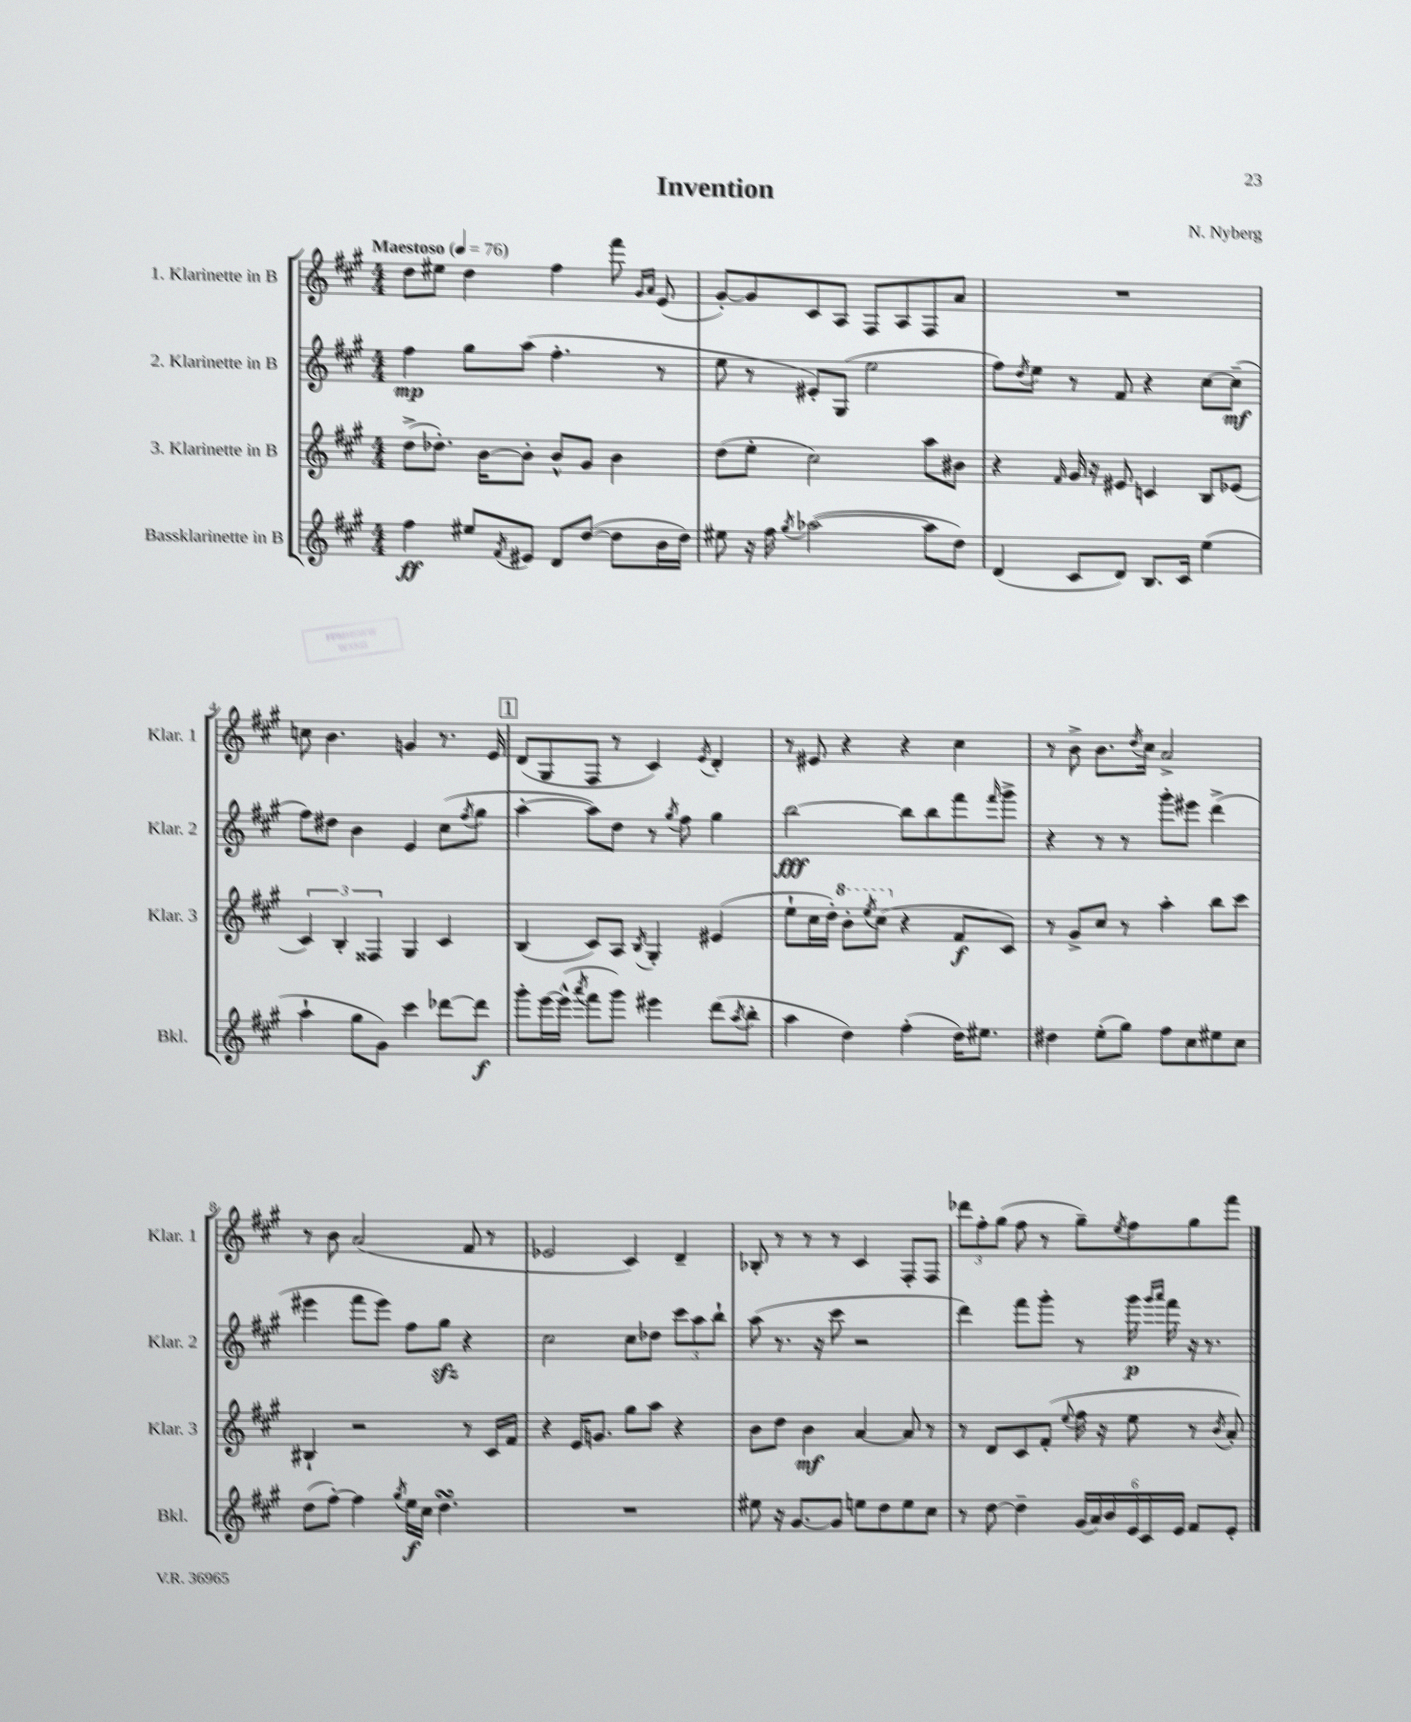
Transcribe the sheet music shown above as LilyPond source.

\header { title = "Invention" composer = "N. Nyberg" }
<<
\new StaffGroup <<
\new Staff = "s0" \with { instrumentName = "1. Klarinette in B" shortInstrumentName = "Klar. 1" } {
    \clef treble \key a \major \numericTimeSignature \time 4/4 \tempo "Maestoso" 4 = 76
    d''8 eis''8 d''4 fis''4 fis'''8 \grace { gis'16 a'16 } e'8( |
    gis'8~-.) gis'8 cis'8 a8 fis8 a8 fis8 a'8 |
    R1 |
    c''8 b'4. g'4 r8. e'16 |
    \mark \markup { \box "1" } d'8( gis8 fis8 r8 cis'4) \acciaccatura { e'8 } d'4-. |
    r8 eis'8 r4 r4 cis''4 |
    r8 b'8-> b'8. \acciaccatura { d''8 } cis''16 a'2-> |
    r8 b'8 a'2( fis'8 r8 |
    ees'2 cis'4) d'4-- |
    bes8-. r8 r8 r8 cis'4 fis8-. fis8 |
    \tuplet 3/2 { des'''8 fis''8-. gis''8( } fis''8 r8 gis''8--) \acciaccatura { e''8 } fis''8 gis''8 fis'''8 \bar "|." |
}
\new Staff = "s1" \with { instrumentName = "2. Klarinette in B" shortInstrumentName = "Klar. 2" } {
    \clef treble \key a \major \numericTimeSignature \time 4/4
    fis''4\mp gis''8 a''8( fis''4.-. r8 |
    e''8 r8 eis'8-.) gis8( e''2 |
    fis''8) \acciaccatura { d''8 } e''8 r8 fis'8 r4 cis''8~ cis''8--\mf( |
    fis''8) dis''8 b'4 e'4 cis''8( \acciaccatura { fis''8 } gis''8 |
    \mark \markup { \box "1" } a''4~-. a''8) d''8 r8 \acciaccatura { gis''8 } fis''8 gis''4 |
    b''2~\fff b''8 b''8 fis'''8 \grace { fis'''16 } gis'''8-> |
    r4 r8 r8 gis'''8-. eis'''8 d'''4->( |
    eis'''4 fis'''8 eis'''8) fis''8 gis''8\sfz r4 |
    cis''2 cis''8 des''8 \tuplet 3/2 { cis'''8 a''8 b''8-! } |
    a''8( r8. r16 cis'''8 r2 |
    d'''4) fis'''8 gis'''8-. r8 gis'''16\p \grace { gis'''16 a'''16 } fis'''16 r16 r8. \bar "|." |
}
\new Staff = "s2" \with { instrumentName = "3. Klarinette in B" shortInstrumentName = "Klar. 3" } {
    \clef treble \key a \major \numericTimeSignature \time 4/4
    d''8->( des''8.-.) b'16~ b'8-. b'8-^ gis'8 b'4 |
    d''8( e''8-. cis''2) a''8 bis'8 |
    r4 \grace { fis'16 } gis'16 r16 eis'8 c'4 b8 ees'8( |
    \tuplet 3/2 { cis'4) b4-. fisis4 } gis4 cis'4 |
    \mark \markup { \box "1" } b4( cis'8) a8 \acciaccatura { b8 } gis4-. eis'4( |
    e''8-! cis''16 d''16-.) \ottava #1 b''8-. \acciaccatura { e'''8 } cis'''8( \ottava #0 r4 fis'8\f cis'8) |
    r8 gis'8-> cis''8 r8 a''4-. b''8 cis'''8 |
    bis4-! r2 r8 cis'16 fis'16 |
    r4 e'16 g'8. gis''8 a''8 r4 |
    b'8 d''8 b'4\mf a'4~ a'8 r8 |
    r8 d'8 cis'8 fis'8-.( \appoggiatura { e''8 } fis''16 r16 e''8 r8 \acciaccatura { b'8 } a'8-.) \bar "|." |
}
\new Staff = "s3" \with { instrumentName = "Bassklarinette in B" shortInstrumentName = "Bkl." } {
    \clef treble \key a \major \numericTimeSignature \time 4/4
    fis''4\ff eis''8 \acciaccatura { fis'8 } eis'8 d'8 d''8~( d''8 b'16 d''16) |
    eis''8 r16 fis''16 \acciaccatura { gis''8 } aes''2~( aes''8 d''8) |
    d'4( cis'8 d'8) b8. cis'16 e''4( |
    a''4-! gis''8 gis'8) cis'''4 des'''8~ des'''8\f |
    \mark \markup { \box "1" } gis'''8-. e'''16~ e'''16-^( \acciaccatura { a'''8 } fis'''8 gis'''8) eis'''4 d'''8( \acciaccatura { a''8 } b''8-. |
    a''4 d''4) fis''4-.( d''16) eis''8. |
    dis''4 e''8-.( gis''8) fis''8 cis''8 eis''8 cis''8 |
    d''8( fis''8~-.) fis''4 \acciaccatura { gis''8 } e''16\f cis''16 d''4.\turn |
    R1 |
    eis''8 r16 gis'8.~ gis'8 e''8 d''8 e''8 cis''8 |
    r8 d''8~ d''4-- \tuplet 6/4 { gis'16( a'16) b'16 e'16 cis'16 e'16 } fis'8 e'8-. \bar "|." |
}
>>
>>
